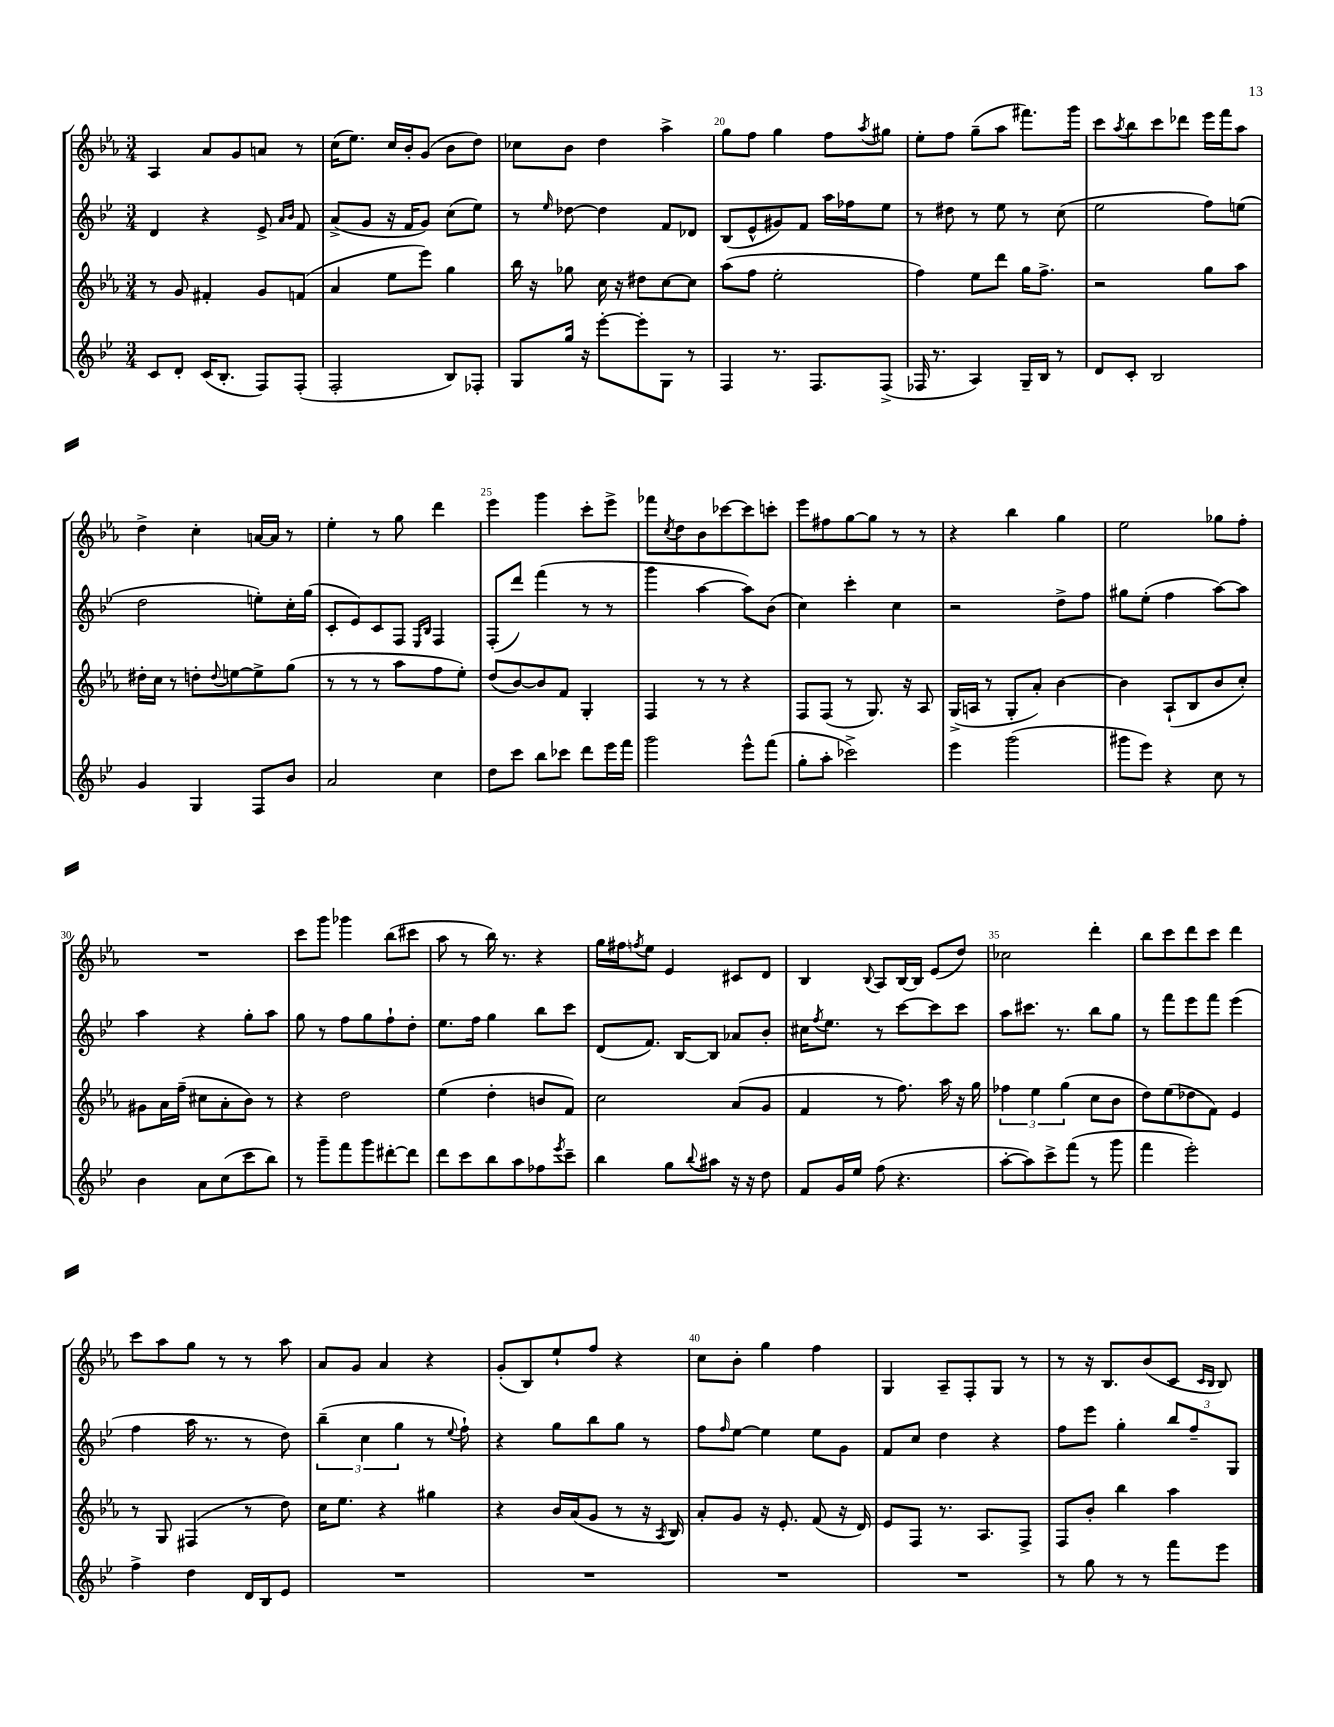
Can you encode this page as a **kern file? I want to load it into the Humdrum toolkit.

**kern	**kern	**kern	**kern
*staff4	*staff3	*staff2	*staff1
*clefG2	*clefG2	*clefG2	*clefG2
*k[b-e-]	*k[b-e-a-]	*k[b-e-]	*k[b-e-a-]
*M3/4	*M3/4	*M3/4	*M3/4
8c/L	8r	4d/	4A-/
8d'/J	8g/	.	.
(16c/LK	4f#'/	4r	8a-/L
8.B-'/J	.	.	.
.	.	.	8g/
8F/L)	8g/L	8e-^/	8a/J
.	.	16qqa/LL	.
.	.	16qqb-/JJ	.
(8F'/J	(8f/J	8f/	8r
=	=	=	=
2F'/	4a-/	(8a^/L	(16cc\LK
.	.	.	8.ee-\J)
.	.	8g/J	.
.	8ee-\L	16r	16cc/LL
.	.	16f/LK	16b-'/J
.	8eee-\J)	8g/J)	(8g/J
8B-/L)	4gg\	(8cc\L	8b-\L
8F-'/J	.	8ee-\J)	8dd\J)
=	=	=	=
8G/L	16bb-\	8r	8cc-\L
.	16r	.	.
.	.	16qqee-/	.
16gg/Jk	8gg-\	[8dd-\	8b-\J
16r	.	.	.
[8eee-'\L	16cc\	4dd-\]	4dd\
.	16r	.	.
8eee-'\]	8dd#\L	.	.
8G\J	[8cc\	8f/L	4aa-^\
8r	8cc\]J	8d-/J	.
=	=	=	=
4F/	(8aa-\L	(8B-/L	8gg\L
.	8ff\J	8e-^^/	8ff\J
8.r	2ee-'\	8g#/)	4gg\
.	.	8f/J	.
8.F/L	.	.	.
.	.	16aa\LL	8ff\L
.	.	16ff-\J	.
.	.	.	8qaa-/
(8F^/J	.	8ee-\J	8gg#\J
=	=	=	=
16F-/	4ff\)	8r	8ee-'\L
8.r	.	.	.
.	.	8dd#\	8ff\J
4A/)	8ee-\L	8r	(8gg~\L
.	8ddd\J	8ee-\	8aa-\J
16G~/LL	16gg\LK	8r	8.fff#\L)
16B-/JJ	8.ff^\J	.	.
8r	.	(8cc\	.
.	.	.	16ggg\Jk
=	=	=	=
8d/L	2r	2ee-\	8ccc\L
.	.	.	8qaa-/
8c'/J	.	.	8bb-\
2B-/	.	.	8ccc\
.	.	.	8ddd-\J
.	8gg\L	8ff\L)	16eee-\LL
.	.	.	16fff\J
.	8aa-\J	(8ee\J	8aa-\J
=	=	=	=
4g/	16dd#'\LL	2dd\	4dd^\
.	16cc\JJ	.	.
.	8r	.	.
4G/	8dd'\L	.	4cc'\
.	8qqdd/	.	.
.	[8ee\	.	.
8F/L	8ee^\]	8ee'\L)	[16a/LL
.	.	.	16a/]JJ
8b-/J	(8gg\J	16cc'\L	8r
.	.	(16gg\JJ	.
=	=	=	=
2a/	8r	8c'/L	4ee-'\
.	8r	8e-/)	.
.	8r	8c/	8r
.	8aa-\L	8F/J	8gg\
.	.	16qqE-/LL	.
.	.	16qqB-/JJ	.
4cc\	8ff\	4F/	4ddd\
.	8ee-'\J)	.	.
=	=	=	=
8dd\L	(8dd/L	(8F'/L	4eee-\
8ccc\J	[8b-/)	8ddd/J)	.
8bb-\L	8b-/]	(4fff\	4ggg\
8ccc-\J	8f/J	.	.
8ddd\L	4G'/	8r	8ccc'\L
16eee-\L	.	8r	8eee-^\J
16fff\JJ	.	.	.
=	=	=	=
2ggg\	4F/	4ggg\	8fff-\L
.	.	.	8qcc/
.	.	.	8dd\
.	8r	[4aa\	8b-\
.	8r	.	[8ccc-\
8eee-^^\L	4r	8aa\]L)	8ccc-\]
(8fff\J	.	(8b-\J	8ccc'\J
=	=	=	=
8gg'\L	8F/L	4cc\)	8eee-\L
8aa'\J	(8F/J	.	8ff#\
2ccc-^\)	8r	4ccc'\	[8gg\
.	8.G/)	.	8gg\]J
.	.	4cc\	8r
.	16r	.	.
.	8A-/	.	8r
=	=	=	=
4eee-\	(16G^/LL	2r	4r
.	16A/JJ	.	.
.	8r	.	.
(2ggg\	8G'/L	.	4bb-\
.	8a-'/J)	.	.
.	[4b-\	8dd^\L	4gg\
.	.	8ff\J	.
=	=	=	=
8ggg#\L	4b-\]	8gg#\L	2ee-\
8eee-\J)	.	(8ee-'\J	.
4r	(8A-`/L	4ff\	.
.	8B-/	.	.
8cc\	8b-/	[8aa\L)	8gg-\L
8r	8cc'/J)	8aa\]J	8ff'\J
=	=	=	=
4b-\	8g#\L	4aa\	2.r
.	16a-\L	.	.
.	(16ff~\JJ	.	.
8a\L	8cc#\L	4r	.
(8cc\	8a-'\	.	.
8ccc\	8b-\J)	8gg'\L	.
8bb-\J)	8r	8aa\J	.
=	=	=	=
8r	4r	8gg\	8ccc\L
8ggg~\L	.	8r	8ggg\J
8fff\	2dd\	8ff\L	4ggg-\
8ggg\	.	8gg\	.
[8ddd#'\	.	8ff`\	(8bb-\L
8ddd#\]J	.	8dd'\J	8ccc#\J
=	=	=	=
8ddd\L	(4ee-\	8.ee-\L	8aa-\
8ccc\	.	.	8r
.	.	16ff\Jk	.
8bb-\	4dd'\	4gg\	16bb-\)
.	.	.	8.r
8aa\	.	.	.
8ff-\	8b/L	8bb-\L	4r
8qeee-/	.	.	.
8ccc~\J	8f/J)	8ccc\J	.
=	=	=	=
4bb-\	2cc\	(8d/L	16gg\LL
.	.	.	16ff#\J
.	.	.	8qff/
.	.	8.f/J)	8ee-\J
8gg\L	.	.	4e-/
.	.	[16B-/LK	.
8qqbb-/	.	.	.
8aa#\J	.	8B-/]J	.
16r	(8a-/L	8a-/L	8c#/L
16r	.	.	.
8dd\	8g/J	8b-'/J	8d/J
=	=	=	=
8f/L	4f/	16cc#\LK	4B-/
.	.	8qff/	.
.	.	8.ee-\J	.
16g/L	.	.	.
16ee-/JJ	.	.	.
.	.	.	8qqB-/
(8ff\	8r	8r	8A-/L
4.r	8.ff\)	[8ccc\L	[16B-/L
.	.	.	16B-/]JJ
.	.	8ccc\]	(8e-/L
.	16aa-\	.	.
.	16r	8ccc\J	8dd/J)
.	16gg\	.	.
=	=	=	=
[8aa'\L	6ff-\	8aa\L	2cc-\
8aa\])	.	8.ccc#\J	.
.	6ee-\	.	.
8ccc^\	.	.	.
.	.	8.r	.
.	(6gg\	.	.
(8fff\J	.	.	.
8r	8cc\L	8bb-\L	4ddd'\
8ggg\	8b-\J	8gg\J	.
=	=	=	=
4fff\	8dd\L)	8r	8bb-\L
.	(8ee-\	8fff\L	8ccc\
2eee-'\)	8dd-\	8eee-\	8ddd\
.	8f\J)	8fff\J	8ccc\J
.	4e-/	(4eee-\	4ddd\
=	=	=	=
4ff^\	8r	4ff\	8ccc\L
.	8G/	.	8aa-\
4dd\	(4F#/	16aa\	8gg\J
.	.	8.r	.
.	.	.	8r
16d/LL	8r	8r	8r
16B-/J	.	.	.
8e-/J	8dd\)	8dd\)	8aa-\
=	=	=	=
2.r	16cc\LK	(6bb-~\	8a-/L
.	8.ee-\J	.	.
.	.	.	8g/J
.	.	6cc\	.
.	4r	.	4a-/
.	.	6gg\	.
.	4gg#\	8r	4r
.	.	8qqee-/	.
.	.	8ff`\)	.
=	=	=	=
2.r	4r	4r	(8g'/L
.	.	.	8B-/)
.	16b-/LL	8gg\L	8ee-`/
.	(16a-/J	.	.
.	8g/J	8bb-\	8ff/J
.	8r	8gg\J	4r
.	16r	8r	.
.	8qA-/	.	.
.	16B-/)	.	.
=	=	=	=
2.r	8a-'/L	8ff\L	8cc\L
.	.	16qqff/	.
.	8g/J	[8ee-\J	8b-'\J
.	16r	4ee-\]	4gg\
.	8.e-'/	.	.
.	(8f/	8ee-\L	4ff\
.	16r	8g\J	.
.	16d/)	.	.
=	=	=	=
2.r	8e-/L	8f/L	4G/
.	8F/J	8cc/J	.
.	8.r	4dd\	8A-~/L
.	.	.	8F'/
.	8.A-/L	.	.
.	.	4r	8G/J
.	8F^/J	.	8r
=	=	=	=
8r	8F/L	8ff\L	8r
8gg\	8b-'/J	8eee-\J	16r
.	.	.	8.B-/L
8r	4bb-\	4gg'\	.
8r	.	.	(8b-/
8fff\L	4aa-\	12bb-/L	8c/J
.	.	12ff~/	.
.	.	.	16qqc/LL
.	.	.	16qqB-/JJ
8eee-\J	.	.	8B-/)
.	.	12G/J	.
==	==	==	==
*-	*-	*-	*-
